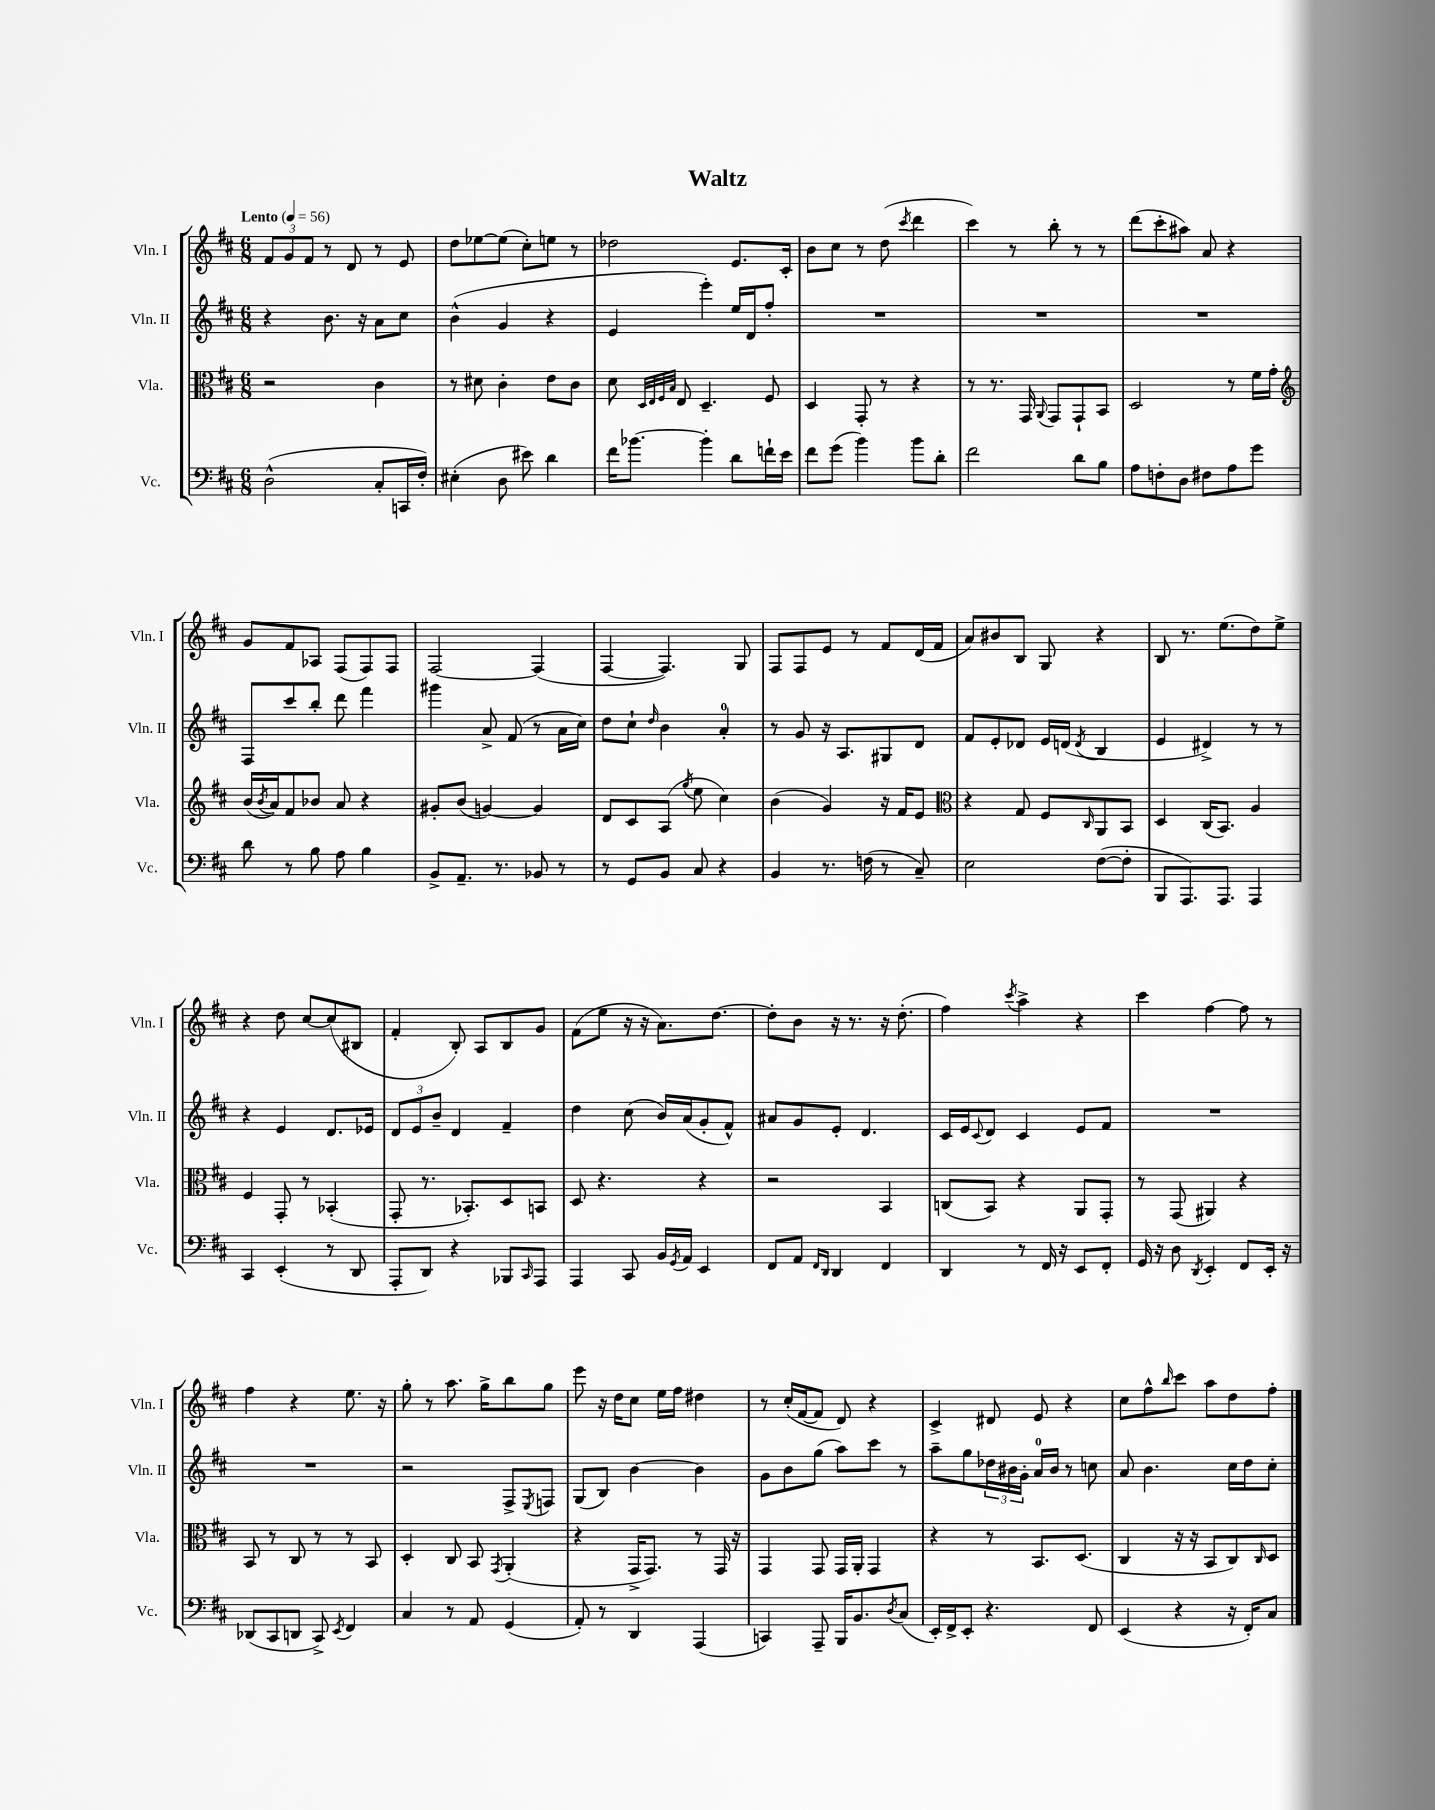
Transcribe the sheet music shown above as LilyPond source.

\header { title = "Waltz" }
<<
\new StaffGroup <<
\new Staff = "s0" \with { instrumentName = "Vln. I" shortInstrumentName = "Vln. I" } {
    \clef treble \key d \major \numericTimeSignature \time 6/8 \tempo "Lento" 4 = 56
    \tuplet 3/2 { fis'8 g'8 fis'8 } r8 d'8 r8 e'8 |
    d''8 ees''8~ ees''8( cis''8-.) e''8 r8 |
    des''2 e'8. cis'16-. |
    b'8 cis''8 r8 d''8( \acciaccatura { cis'''8 } d'''4 |
    cis'''4) r8 b''8-. r8 r8 |
    d'''8( cis'''8-. ais''8) a'8 r4 |
    g'8 fis'8 aes8 fis8( fis8) fis8 |
    fis2~ fis4( |
    fis4~ fis4.) g8 |
    fis8 fis8 e'8 r8 fis'8 d'16( fis'16 |
    a'8) bis'8 b8 g8 r4 |
    b8 r8. e''8.( d''8) e''8-> |
    r4 d''8 cis''8~ cis''8( bis8 |
    fis'4-. b8-.) a8 b8 g'8 |
    fis'8( e''8 r16 r16 a'8.) d''8.~ |
    d''8-. b'8 r16 r8. r16 d''8.-.( |
    fis''4) \acciaccatura { cis'''8 } a''4-> r4 |
    cis'''4 fis''4~ fis''8 r8 |
    fis''4 r4 e''8. r16 |
    g''8-. r8 a''8. g''16-> b''8 g''8 |
    e'''8 r16 d''16 cis''8 e''16 fis''16 dis''4 |
    r8 cis''16-.( fis'16~ fis'8 d'8) r4 |
    cis'4-> dis'8 e'8 r4 |
    cis''8 fis''8-^ \grace { b''16 } cis'''8 a''8 d''8 fis''8-. \bar "|." |
}
\new Staff = "s1" \with { instrumentName = "Vln. II" shortInstrumentName = "Vln. II" } {
    \clef treble \key d \major \numericTimeSignature \time 6/8
    r4 b'8. r16 a'8 cis''8 |
    b'4-^( g'4 r4 |
    e'4 e'''4-.) e''16 d'16 fis''8-. |
    R2. |
    R2. |
    R2. |
    fis8 cis'''8 b''8-. d'''8 fis'''4 |
    gis'''4 a'8-> fis'8( r8 a'16 cis''16) |
    d''8 cis''8-! \grace { d''16 } b'4 a'4-0-. |
    r8 g'8 r16 a8. gis8 d'8 |
    fis'8 e'8-. des'8 e'16 d'16( \acciaccatura { d'8 } b4 |
    e'4 dis'4->) r8 r8 |
    r4 e'4 d'8. ees'16 |
    \tuplet 3/2 { d'8 e'8 b'8-- } d'4 fis'4-- |
    d''4 cis''8( b'16) a'16( g'8-. fis'8-^) |
    ais'8 g'8 e'8-. d'4. |
    cis'16 e'16 \appoggiatura { cis'8 } d'8 cis'4 e'8 fis'8 |
    R2. |
    R2. |
    r2 fis8-> \acciaccatura { e8 } f8 |
    g8( b8) b'4~ b'4 |
    g'8 b'8 g''8( a''8) cis'''8 r8 |
    a''8-- g''8 \tuplet 3/2 { des''16 bis'16 g'16-. } a'16-0 bis'16 r8 c''8 |
    a'8 b'4. cis''16 d''16 cis''8-. \bar "|." |
}
\new Staff = "s2" \with { instrumentName = "Vla." shortInstrumentName = "Vla." } {
    \clef alto \key d \major \numericTimeSignature \time 6/8
    r2 cis'4 |
    r8 dis'8 cis'4-. e'8 cis'8 |
    d'8 \grace { d32 e32 fis32 b32 } e8 d4.-- fis8 |
    d4 g,8-. r8 r4 |
    r8 r8. g,16 \appoggiatura { a,8 } g,8 g,8-! b,8 |
    d2 r8 fis'16 g'16-. |
    \clef treble b'16( \acciaccatura { b'8 } a'16) fis'8 bes'8 a'8 r4 |
    gis'8-. b'8( g'4~) g'4 |
    d'8 cis'8 a8( \acciaccatura { g''8 } e''8 cis''4) |
    b'4( g'4) r16 fis'16 e'8 |
    \clef alto r4 g8 fis8 \grace { cis16 } a,8 b,8 |
    d4 cis16( b,8.) a4 |
    fis4 g,8-. r8 bes,4-.( |
    g,8-. r8. bes,8.-.) d8 b,8 |
    d8 r4. r4 |
    r2 b,4 |
    c8( b,8) r4 a,8 g,8-. |
    r8 g,8( ais,4) r4 |
    b,8 r8 cis8 r8 r8 b,8 |
    d4-. cis8 b,8 \acciaccatura { g,8 } a,4-.( |
    r4 g,16-> g,8.) r8 g,16 r16 |
    g,4 g,8 g,16 a,16-. g,4 |
    r4 r8 b,8. d8.( |
    cis4 r16 r16 b,8 cis8) \grace { cis16 } d8 \bar "|." |
}
\new Staff = "s3" \with { instrumentName = "Vc." shortInstrumentName = "Vc." } {
    \clef bass \key d \major \numericTimeSignature \time 6/8
    d2-^( cis8-. c,16 fis16-.) |
    eis4-.( d8 eis'8) d'4 |
    fis'16 bes'8.~ bes'4-. d'8 f'16-! e'16 |
    fis'8 g'8( b'4) b'8 d'8-. |
    fis'2 d'8 b8 |
    a8 f8-. d8 fis8 a8 g'8 |
    d'8 r8 b8 a8 b4 |
    b,8-> a,8.-- r8. bes,8 r8 |
    r8 g,8 b,8 cis8 r4 |
    b,4 r8. f16( r8 cis8--) |
    e2 fis8~( fis8-. |
    b,,8 a,,8.) a,,8. a,,4 |
    cis,4 e,4-.( r8 d,8 |
    a,,8-. d,8) r4 bes,,8 \grace { cis,16 } a,,8 |
    a,,4 cis,8 b,16 \acciaccatura { g,8 } a,16 e,4 |
    fis,8 a,8 \grace { fis,16 d,16 } d,4 fis,4 |
    d,4 r8 fis,16 r16 e,8 fis,8-. |
    g,16 r16 d8 \acciaccatura { d,8 } e,4-. fis,8 e,16-. r16 |
    des,8( cis,8 d,8 cis,8->) \acciaccatura { e,8 } fis,4 |
    cis4 r8 a,8 g,4( |
    a,8-.) r8 d,4 a,,4( |
    c,4) a,,8-- b,,16 b,8. \acciaccatura { d8 } cis8( |
    e,16-.) fis,16-> e,8-. r4. fis,8 |
    e,4( r4 r16 fis,16-.) cis8 \bar "|." |
}
>>
>>
\layout { \context { \Score \remove "Bar_number_engraver" } }
